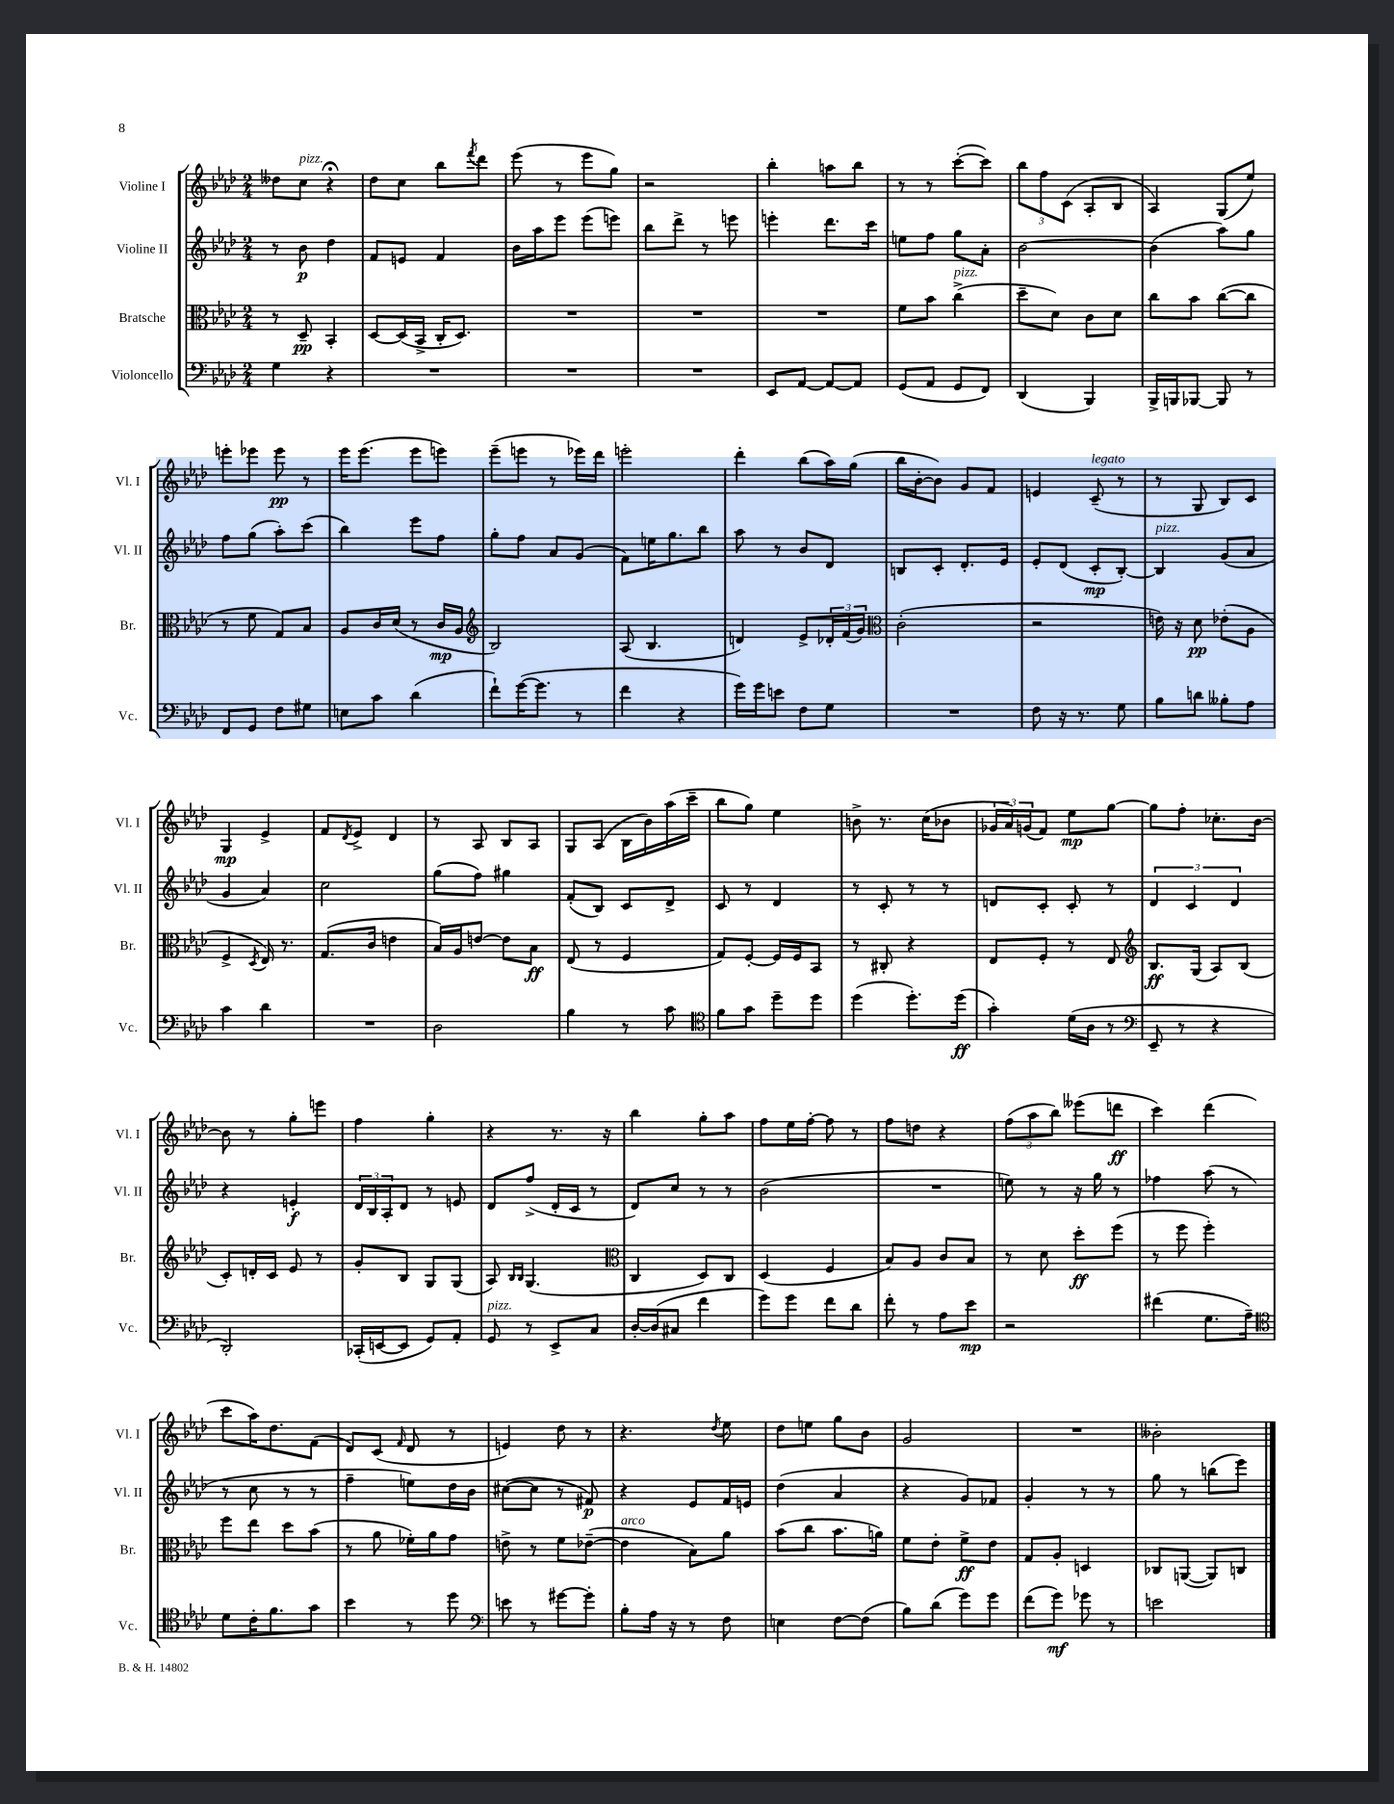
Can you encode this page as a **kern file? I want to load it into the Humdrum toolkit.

**kern	**kern	**kern	**kern
*staff4	*staff3	*staff2	*staff1
*clefF4	*clefC3	*clefG2	*clefG2
*k[b-e-a-d-]	*k[b-e-a-d-]	*k[b-e-a-d-]	*k[b-e-a-d-]
*M2/4	*M2/4	*M2/4	*M2/4
4G	8r	8r	8dd--
.	8D-~	8b-	8cc
4r	4BB-'	4dd-	4r;
=	=	=	=
2r	[8D-	8f	8dd-
.	(16D-]	8e	8cc
.	16BB-^	.	.
.	16C'	4f	8bb-
.	8.D-)	.	.
.	.	.	8qfff
.	.	.	8ddd-
=	=	=	=
2r	2r	16b-	(8eee-
.	.	16aa-	.
.	.	8eee-	8r
.	.	(8eee-	8eee-
.	.	8eee)	8gg)
=	=	=	=
2r	2r	8bb-	2r
.	.	8ddd-^	.
.	.	8r	.
.	.	8eee	.
=	=	=	=
8EE-	2r	4eee'	4bb-'
[8AA-	.	.	.
8AA-_	.	8.ddd-	8aa
8AA-]	.	.	8bb-
.	.	16ccc	.
=	=	=	=
(8GG	8f	8ee	8r
8AA-	8b-	8ff	8r
8GG	(4cc^	8gg	([8ccc'
8FF)	.	8a-'	8ccc])
=	=	=	=
(4DD-	8dd-~	[2b-	12bb-
.	.	.	12ff
.	8d-)	.	.
.	.	.	(12c
4BBB-)	8c	.	8A-'
.	8d-	.	8B-
=	=	=	=
16BBB-^	8cc	(4b-]	4A-)
16BBB	.	.	.
[8BBB-	8b-	.	.
8BBB-]	([8cc	8aa-)	(8G
8r	8cc]	8gg	8ee-)
=	=	=	=
8FF	8r	8ff	8eee'
8GG	8f	(8gg	8eee-
8F	8G)	8aa-')	8eee-
8G#	8B-	(8ccc	8r
=	=	=	=
8E	8A-	4bb-)	16eee-
.	.	.	(8.eee-
8c	16c	.	.
.	(16d-	.	.
(4d-	8r	8eee-	8eee-
.	16c	8ff	8eee)
.	16A-	.	.
=	=	=	=
*	*clefG2	*	*
8f`)	2B-)	8gg'	(8eee-~
([16g	.	8ff	8eee
8.g]	.	.	.
.	.	8a-	8r
8r	.	(8g	16eee-)
.	.	.	16ddd-
=	=	=	=
4f	(8A-	8f)	2eee'
.	4.B-	16ee	.
.	.	8.gg	.
4r	.	.	.
.	.	8bb-	.
=	=	=	=
16g)	4d)	8aa-	4ddd-'
16g	.	.	.
8e	.	8r	.
8F	8e-^	8b-	(8bb-
8G	24d-'	8d-	16aa-)
.	(24f	.	.
.	.	.	(16gg
.	24g)	.	.
=	=	=	=
*	*clefC3	*	*
2r	(2c'	8B	16bb-
.	.	.	[16b-'
.	.	8c'	8b-])
.	.	8.d-'	8g
.	.	.	8f
.	.	16e-	.
=	=	=	=
8F	2r	8e-'	4e
16r	.	(8d-	.
8.r	.	.	.
.	.	8c'	(8c~
8G	.	[8B-')	8r
=	=	=	=
8B-	16e)	4B-]	8r
.	16r	.	.
8d	8d-	.	8G
8B--'	(8e-'	(8g	8B-)
8A-	8A-	8a-	8c
=	=	=	=
4c	4F^	4g	4G
.	8qD-	.	.
4d-	16E-)	4a-)	4e-^
.	8.r	.	.
=	=	=	=
2r	(8.G	2cc	8f
.	.	.	8qd-
.	.	.	8e-^
.	16c	.	.
.	4e	.	4d-
=	=	=	=
2D-	16B-)	(8gg	8r
.	16A-	.	.
.	[8e	8ff)	8A-
.	8e]	4gg#	8B-
.	8B-	.	8A-
=	=	=	=
4B-	(8E-	(8f'	8G
.	8r	8B-)	(8A-
8r	4F	8c	16B-
.	.	.	16b-)
8c	.	8d-^	(16aa-
.	.	.	16ccc~
=	=	=	=
*clefC4	*	*	*
8f	8G)	8c	8bb-
8g	[8F'	8r	8gg)
8dd-~	16F]	4d-	4ee-
.	16F	.	.
8dd-	8BB-	.	.
=	=	=	=
(4dd-	8r	8r	8b^
.	8C#'	8c'	8.r
8.dd-')	4r	8r	.
.	.	.	(16cc
.	.	8r	8b-
(16dd-	.	.	.
=	=	=	=
4g')	8E-	8d	24g-
.	.	.	24a-)
.	.	.	(24g
.	8F'	8c'	8f)
(16d-	8r	8c'	8ee-
16A-	.	.	.
8r	8E-	8r	[8gg
=	=	=	=
*clefF4	*clefG2	*	*
8EE-~	8.B-	6d-	8gg]
8r	.	.	8ff'
.	.	6c	.
.	(16G	.	.
4r	8A-)	.	8.cc-'
.	.	6d-	.
.	(8B-	.	.
.	.	.	[16b-
=	=	=	=
2DD-')	8c')	4r	8b-]
.	16d'	.	8r
.	16c	.	.
.	8e-	4e'	8gg'
.	8r	.	8eee
=	=	=	=
(16CC-'	8g'	24d-	4ff
.	.	24B-	.
[16EE	.	.	.
.	.	24A-'	.
8EE]	8B-	8d-	.
8GG)	8G	8r	4gg'
8AA-'	(8G	8e	.
=	=	=	=
8GG	8A-)	8d-	4r
.	16qqB-	.	.
.	16qqB-	.	.
8r	(4.G	(8ff^	.
8EE-^	.	16d-'	8.r
.	.	16c	.
8C	.	8r	.
.	.	.	16r
=	=	=	=
*	*clefC3	*	*
[16D-'	4C	8d-)	4bb-
(16D-]	.	.	.
8C#	.	8cc	.
4f	8D-)	8r	8gg'
.	8C	8r	8aa-
=	=	=	=
8g)	(4D-	(2b-	8ff
8g	.	.	16ee-
.	.	.	[16ff'
8f	4F	.	8ff]
8d-	.	.	8r
=	=	=	=
8f'	8B-)	2r	8ff
8r	8A-	.	8dd
8A-	8c	.	4r
8e-	8B-	.	.
=	=	=	=
2r	8r	8ee)	(12ff
.	.	.	12aa-
.	8d-	8r	.
.	.	.	12bb-)
.	8dd-'	16r	(8eee--
.	.	16gg	.
.	(8ff	8r	8ddd
=	=	=	=
(4f#	8r	4ff-	4ccc)
.	8ff	.	.
8.G	4ff')	(8aa-	(4ddd-
.	.	8r	.
16A-~)	.	.	.
=	=	=	=
*clefC4	*	*	*
8d-	8ff	8r	8ccc
16c'	8ee-	8cc	16aa-)
8.f	.	.	8.dd-
.	8dd-	8r	.
8g	(8b-	8r	(8f
=	=	=	=
4b-	8r	4ff~	8d-)
.	8a-	.	(8c
.	.	.	16qqf
8r	16f-')	8ee)	8d-
.	16a-	.	.
8dd-	8g	16dd-	8r
.	.	16b-	.
=	=	=	=
*clefF4	*	*	*
8e	8e^	([8cc#	4e)
8r	8r	8cc#]	.
[8g#	8f	8r	8dd-
8g#']	([8e-~	8f#)	8r
=	=	=	=
8B-'	4e-]	4r	4.r
16A-	.	.	.
16r	.	.	.
8r	8B-)	8e-	.
.	.	.	8qdd-
8F	8a-	16f	8ee-
.	.	16e	.
=	=	=	=
4E	(8b-	(4dd-	8dd-
.	8cc	.	8ee
[8F	8.b-	4a-	8gg
(8F]	.	.	8b-
.	16a)	.	.
=	=	=	=
8B-)	8f	4r	2g
(8d-	8e-'	.	.
8g)	8f^	8g)	.
8g	8e-	8f-	.
=	=	=	=
(8f	8G	4g'	2r
8g)	8A-'	.	.
8g-	4D	8r	.
8r	.	8r	.
=	=	=	=
2e	8C-	8gg	2b--'
.	([8AA	8r	.
.	8AA])	(8bb	.
.	8C	8eee-)	.
==	==	==	==
*-	*-	*-	*-
